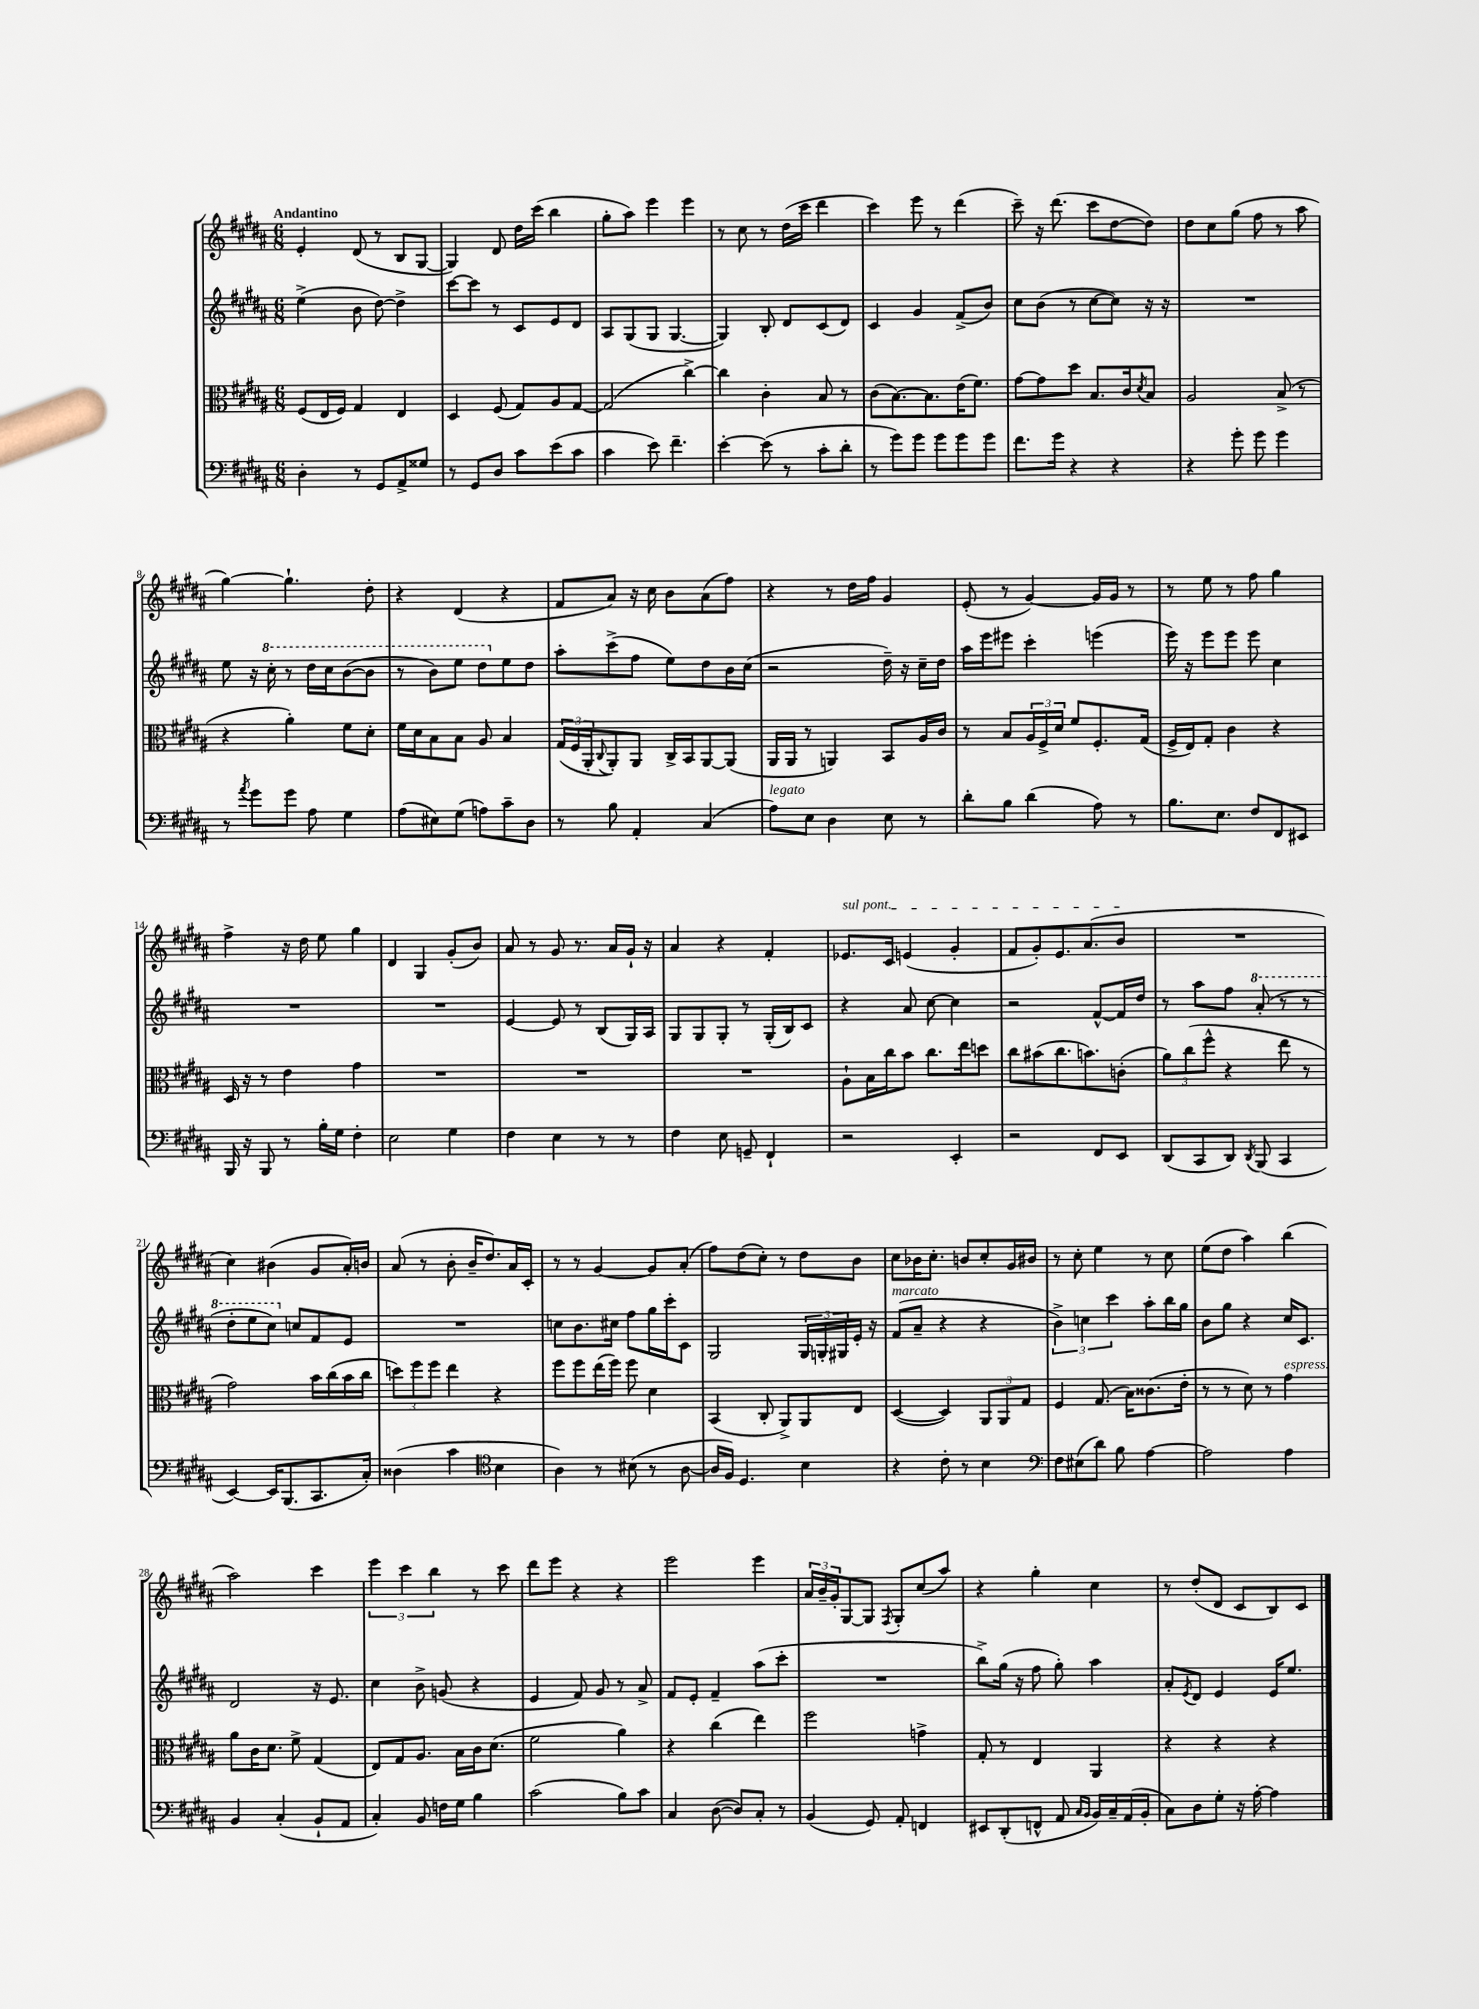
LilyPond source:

<<
\new StaffGroup <<
\new Staff = "s0" {
    \clef treble \key b \major \numericTimeSignature \time 6/8 \tempo "Andantino"
    e'4-. dis'8( r8 b8 gis8~ |
    gis4) dis'8 dis''16 cis'''16( b''4 |
    gis''8-. ais''8) e'''4 e'''4 |
    r8 cis''8 r8 dis''16( cis'''16 dis'''4 |
    cis'''4) e'''8 r8 dis'''4( |
    cis'''8--) r16 dis'''8.( cis'''8 dis''8~ dis''8) |
    dis''8 cis''8 gis''8( fis''8 r8 ais''8 |
    gis''4~) gis''4.-! dis''8-. |
    r4 dis'4( r4 |
    fis'8 ais'8) r16 cis''16 b'8 ais'8( fis''8) |
    r4 r8 dis''16 fis''16 gis'4 |
    e'8-.( r8 gis'4~) gis'16 gis'16 r8 |
    r8 e''8 r8 fis''8 gis''4 |
    fis''4-> r16 dis''16 e''8 gis''4 |
    dis'4 gis4 gis'8-.( b'8) |
    ais'8 r8 gis'8 r8. ais'16 gis'16-! r16 |
    ais'4 r4 fis'4-. |
    \once \override TextSpanner.bound-details.left.text = \markup { \italic "sul pont." } ees'8.\startTextSpan cis'16 e'4( gis'4-. |
    fis'8 gis'8-.) e'8. ais'8.( b'8\stopTextSpan |
    R2. |
    cis''4) bis'4( gis'8 ais'16-.) b'16 |
    ais'8( r8 b'8-. b'16-- dis''8.) ais'16 cis'16-. |
    r8 r8 gis'4~ gis'8 ais'8-.( |
    fis''8) dis''8( cis''8-.) r8 dis''8 b'8 |
    cis''8 bes'16 cis''8.-. b'8 cis''8-. gis'16 bis'16 |
    r8 cis''8-. e''4 r8 cis''8 |
    e''8( dis''8 ais''4) b''4( |
    ais''2) cis'''4 |
    \tuplet 3/2 { e'''4 cis'''4 b''4 } r8 cis'''8 |
    dis'''8 e'''8 r4 r4 |
    e'''2 e'''4 |
    \tuplet 3/2 { ais'16 b'16-- gis'16-. } gis8~ gis8 \acciaccatura { fis8 } gis8-. cis''8( ais''8) |
    r4 gis''4-. cis''4 |
    r8 dis''8-.( dis'8 cis'8 b8) cis'8 \bar "|." |
}
\new Staff = "s1" {
    \clef treble \key b \major \numericTimeSignature \time 6/8
    e''4->( b'8 dis''8~) dis''4-> |
    cis'''8~ cis'''8 r8 cis'8 e'8 dis'8 |
    ais8 gis8( gis8 gis4.~ |
    gis4) b8-. dis'8 cis'8( dis'8) |
    cis'4 gis'4 fis'8->( b'8) |
    cis''8 b'8( r8 cis''8~ cis''8) r16 r16 |
    R2. |
    e''8 r16 \ottava #1 cis'''16-. r8 dis'''16 cis'''16 b''8~( b''8 |
    r8 b''8) e'''8 dis'''8 \ottava #0 e''8 dis''8 |
    ais''8-. cis'''8->( fis''8 e''8) dis''8 b'16 cis''16( |
    r2 dis''16--) r16 cis''16-- dis''16 |
    ais''16 e'''16 eis'''8 cis'''4-. e'''4( |
    e'''16) r16 e'''8 e'''8 e'''8 cis''4 |
    R2. |
    R2. |
    e'4~ e'8 r8 b8( gis16) ais16 |
    gis8 gis8 gis8-. r8 gis16-.( b16) cis'8 |
    r4 ais'8 cis''8~ cis''4 |
    r2 fis'8~-^ fis'16 dis''16 |
    r8 ais''8 fis''8 \ottava #1 ais''8-.( r8 r8 |
    dis'''8-. e'''8 cis'''8) \ottava #0 c''8 fis'8 e'8 |
    R2. |
    c''8 b'8. cis''16 fis''8 gis''16 cis'''16-. cis'8 |
    gis2 \tuplet 3/2 { gis16 g16-. gis16 } e'16-. r16 |
    fis'8^\markup { \italic "marcato" }( ais'8-- r4 r4 |
    \tuplet 3/2 { b'4->) c''4 cis'''4 } ais''8-. b''16 gis''16 |
    b'8 gis''8 r4 cis''16 cis'8. |
    dis'2 r16 e'8. |
    cis''4 b'8-> g'8( r4 |
    e'4 fis'8) gis'8 r8 ais'8-> |
    fis'8 e'8-. fis'4-- ais''8( cis'''8-. |
    R2. |
    b''8->) gis''16( r16 fis''8 gis''8-.) ais''4 |
    ais'8-. \acciaccatura { e'8 } dis'8 e'4 e'16 e''8. \bar "|." |
}
\new Staff = "s2" {
    \clef alto \key b \major \numericTimeSignature \time 6/8
    fis8( e16 fis16) gis4 e4 |
    dis4 fis8( gis8) ais8 gis8~ |
    gis2( cis''4~->) |
    cis''4 cis'4-. b8 r8 |
    cis'8( b8.~) b8. e'16( fis'8.) |
    gis'8~ gis'8 dis''8 b8. cis'16 \acciaccatura { dis'8 } b8 |
    ais2 b8->( r8 |
    r4 ais'4-.) fis'8 dis'8-. |
    fis'16 dis'16 b8 b8 ais8 b4 |
    \tuplet 3/2 { gis16( fis16 ais,16-. } \appoggiatura { cis8 } ais,8-.) ais,8 cis16-> b,16 ais,8~ ais,8( |
    ais,16 ais,16 r8 a,4) b,8 ais16 cis'16 |
    r8 b8 \tuplet 3/2 { ais16 fis16-> dis'16 } fis'8 fis8.-. gis16( |
    fis16-> e16) gis8-. cis'4 r4 |
    dis16 r16 r8 e'4 gis'4 |
    R2. |
    R2. |
    R2. |
    ais8-! b16 cis''16 b'8 cis''8. e''16 d''8 |
    cis''8 bis'8( cis''8. b'8.) c'8-.( |
    \tuplet 3/2 { ais'8) cis''8( fis''8-^ } r4 e''8 r8 |
    gis'2) b'16 cis''16( b'16 cis''16 |
    \tuplet 3/2 { d''8) fis''8 fis''8 } e''4 r4 |
    fis''8 fis''8 e''16( fis''16) fis''8 dis'4 |
    b,4( cis8-. ais,8->) ais,8 e8 |
    dis4~( dis4) \tuplet 3/2 { ais,8 ais,8 gis8 } |
    fis4 gis8.( b16) cisis'8.( e'16-. |
    r8 r8 dis'8) r8 gis'4^\markup { \italic "espress." } |
    ais'8 cis'16 dis'8. fis'8-> gis4( |
    e8) gis8 ais8. b16 cis'16 dis'8.( |
    fis'2 ais'4) |
    r4 cis''4( e''4) |
    fis''2 g'4-> |
    gis8-. r8 e4 ais,4 |
    r4 r4 r4 \bar "|." |
}
\new Staff = "s3" {
    \clef bass \key b \major \numericTimeSignature \time 6/8
    dis4-. r8 gis,8 ais,8-> gisis8 |
    r8 gis,8 dis8 cis'8 e'8( cis'8 |
    cis'4 e'8) fis'4.-- |
    e'4~-. e'8( r8 cis'8-. dis'8-. |
    r8 gis'8) gis'8 gis'8 gis'8 gis'8 |
    fis'8. gis'16 r4 r4 |
    r4 gis'8-. gis'8 gis'4 |
    r8 \acciaccatura { ais'8 } gis'8 gis'8 ais8 gis4 |
    ais8( eis8) gis8( a8) cis'8-- dis8 |
    r8 b8 ais,4-. cis4( |
    ais8^\markup { \italic "legato" }) e8 dis4 e8 r8 |
    dis'8-. b8 dis'4( ais8) r8 |
    b8. e8. fis8 fis,8 eis,8 |
    b,,16 r16 b,,8 r8 b16-. gis16 fis4-. |
    e2 gis4 |
    fis4 e4 r8 r8 |
    fis4 e8 g,8-- fis,4-! |
    r2 e,4-. |
    r2 fis,8 e,8 |
    dis,8( cis,8 dis,8) \acciaccatura { dis,8 } b,,8( cis,4 |
    e,4~) e,16 b,,8.( cis,8. cis16-.) |
    disis4( cis'4 \clef tenor b4 |
    ais4) r8 bis8( r8 ais8~ |
    ais16 fis16) dis4. b4 |
    r4 cis'8-. r8 b4 |
    \clef bass fis8 eis8( dis'8) b8 ais4~ |
    ais2 ais4 |
    b,4 cis4-.( b,8-! ais,8 |
    cis4-.) b,8 f16 gis16 b4 |
    cis'2( b8) cis'8 |
    cis4 dis8~( dis8) cis8-. r8 |
    b,4( gis,8) ais,8-. f,4 |
    eis,8 dis,8-.( f,8-^ ais,8 \grace { cis16 b,16 } b,16) cis16-- ais,16( b,16-. |
    cis8) dis8 gis8-. r16 ais16~-. ais4 \bar "|." |
}
>>
>>
